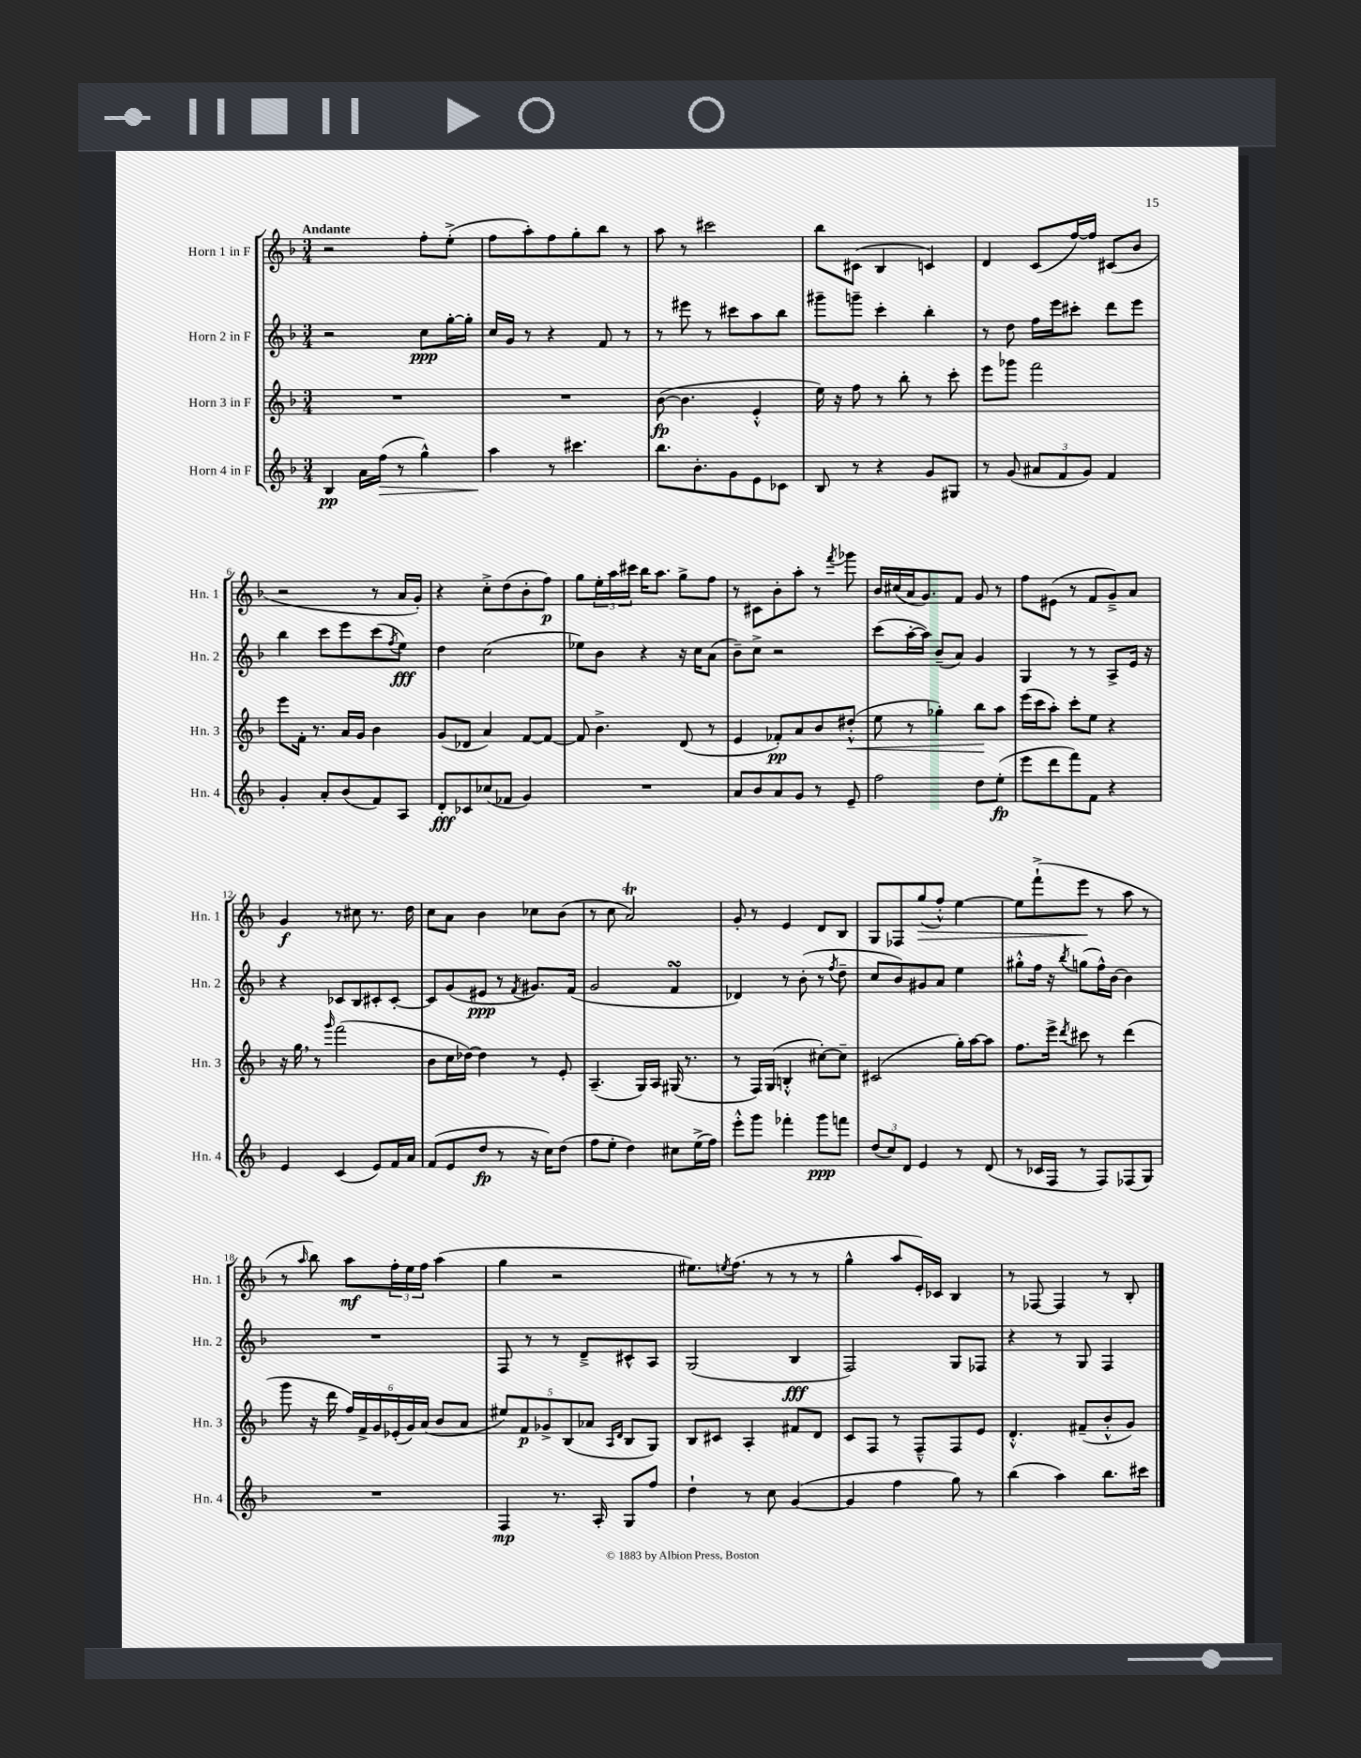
<<
\new StaffGroup <<
\new Staff = "s0" \with { instrumentName = "Horn 1 in F" shortInstrumentName = "Hn. 1" } {
    \clef treble \key f \major \numericTimeSignature \time 3/4 \tempo "Andante"
    r2 f''8-. e''8-.->( |
    f''8 a''8-.) f''8 g''8-. bes''8 r8 |
    a''8 r8 cis'''2 |
    bes''8 cis'8( bes4 c'4) |
    d'4 c'8( f''16~) f''16 cis'8( bes'8 |
    r2 r8 a'16 g'16-.) |
    r4 c''8-.-> d''8( bes'8-. f''8\p) |
    g''8 \tuplet 3/2 { e''16-. a''16 cis'''16 } bes''16 a''8. g''8-> f''8 |
    r8 cis'8 bes'8-. a''8-. r8 \acciaccatura { f'''8 } ges'''8 |
    bes'16 cis''16( a'16 g'8.) f'8 g'8 r8 |
    f''8 eis'8( r8 f'8 g'8--->) a'8 |
    g'4\f r8 cis''8 r8. d''16 |
    c''8 a'8 bes'4 ces''8 bes'8( |
    r8 c''8 a'2\trill) |
    g'8-. r8 e'4 d'8 bes8 |
    g8 fes8 g''8\>( f''8-.-^) e''4~ |
    e''8 f'''8-!->( e'''8\! r8 a''8 r8 |
    r8 \grace { a''16 } bes''8) a''8\mf \tuplet 3/2 { f''16-. e''16 f''16 } a''4( |
    g''4 r2 |
    eis''8.) \acciaccatura { e''8 } f''8.( r8 r8 r8 |
    g''4-^ a''8 e'16-.) ces'16 bes4 |
    r8 fes8~ fes4 r8 bes8-. \bar "|." |
}
\new Staff = "s1" \with { instrumentName = "Horn 2 in F" shortInstrumentName = "Hn. 2" } {
    \clef treble \key f \major \numericTimeSignature \time 3/4
    r2 c''8\ppp g''16~-. g''16-. |
    c''16 g'16 r8 r4 f'8 r8 |
    r8 eis'''8 r8 cis'''8 a''8 bes''8 |
    gis'''8-- g'''8-- c'''4-. bes''4-. |
    r8 d''8 f''16 e'''16 cis'''8-. d'''8 e'''8 |
    bes''4 c'''8 e'''8 c'''8( \acciaccatura { f''8 } e''8\fff) |
    d''4 c''2( |
    ees''8) bes'8 r4 r16 c''16 a'8( |
    bes'8--) c''8-> r2 |
    c'''8( a''16~-. a''16) bes'8--( a'8) g'4 |
    g4 r8 r8 a8-> e'16 r16 |
    r4 ces'8 bes8 cis'8-. cis'8~-. |
    cis'8 g'8( eis'8\ppp r8 \acciaccatura { f'8 } gis'8.) f'16( |
    g'2 f'4\turn |
    des'4) r8 bes'8-.( r8 \acciaccatura { f''8 } d''8-- |
    c''8 bes'8) gis'8 a'8 e''4 |
    gis''8-.-^ f''16 r16 \acciaccatura { bes''8 } g''8( f''16-^) bes'16~ bes'4 |
    R2. |
    f8 r8 r8 d'8---> cis'8-^ a8 |
    g2( bes4\fff |
    f2) g8 fes8 |
    r4 r8 g8 f4 \bar "|." |
}
\new Staff = "s2" \with { instrumentName = "Horn 3 in F" shortInstrumentName = "Hn. 3" } {
    \clef treble \key f \major \numericTimeSignature \time 3/4
    R2. |
    R2. |
    bes'8~\fp( bes'4. e'4-.-^ |
    e''16) r16 f''8 r8 bes''8-. r8 c'''8-. |
    e'''8 ges'''8 f'''2 |
    e'''8 f'16-. r8. a'16 g'16 bes'4 |
    g'8( des'8 a'4) f'8~ f'8~ |
    f'8 bes'4.-> d'8( r8 |
    e'4 fes'8-.\pp) a'8 bes'8 dis''8-.-^\<( |
    e''8 r8 ges''4-.) bes''8\! a''8 |
    e'''16( c'''16 a''8-.) c'''8-. e''8 r4 |
    r16 g''16 \breathe r8 \grace { g'''16 } f'''2( |
    bes'8 c''16 des''16~) des''4 r8 e'8-. |
    a4.--( g16) a16 gis16( r8. |
    r8 f16) g16( b4-.-^ cis''8~-.) cis''8-- |
    cis'2( g''16-.) a''16~ a''8 |
    f''8. e'''16-> \acciaccatura { d'''8 } cis'''8 r8 d'''4( |
    g'''8 r16 d'''16 \tuplet 6/4 { f''16) f'16-> g'16 ees'16-.( g'16) a'16( } bes'8 a'8 |
    \tuplet 5/4 { eis''8) f'8\p ges'8-> bes8( aes'8 } \grace { a16 d'16 } bes8 g8) |
    bes8 cis'8 a4-. fis'8 d'8 |
    c'8 f8 r8 f8---^ f8 e'8 |
    d'4.-.-^ fis'8--( bes'8-.-^ g'8) \bar "|." |
}
\new Staff = "s3" \with { instrumentName = "Horn 4 in F" shortInstrumentName = "Hn. 4" } {
    \clef treble \key f \major \numericTimeSignature \time 3/4
    bes4\pp a'16 f''16\>( r8 g''4-^) |
    a''4\! r8 cis'''4. |
    bes''8. bes'8.-. g'8 e'8 ces'8 |
    bes8 r8 r4 g'8 gis8 |
    r8 g'8( \tuplet 3/2 { ais'8 f'8 g'8) } f'4 |
    g'4-. a'8-. bes'8( f'8) a8 |
    d'8-.\fff ces'8 ces''8( fes'8 g'4) |
    R2. |
    a'8 bes'8 a'8 g'8 r8 e'8-- |
    f''2 d''8 e''8-.\fp( |
    e'''8 d'''8 f'''8) f'8 r4 |
    e'4 c'4( e'8) f'16 a'16 |
    f'8( e'8 d''8\fp r8 r16 c''16) d''8( |
    f''8 e''8-. d''4) cis''8 e''16->( f''16) |
    e'''8-.-^ g'''8 fes'''4-. g'''8\ppp f'''8 |
    \tuplet 3/2 { d''8( c''8) d'8 } e'4 r8 d'8( |
    r8 ces'16 f16 r8 f8) fes8( g8) |
    R2. |
    f4\mp r8. a16-. g8 f''8 |
    d''4-! r8 c''8 g'4~( |
    g'4 f''4 g''8) r8 |
    bes''4( a''4) bes''8. cis'''16 \bar "|." |
}
>>
>>
